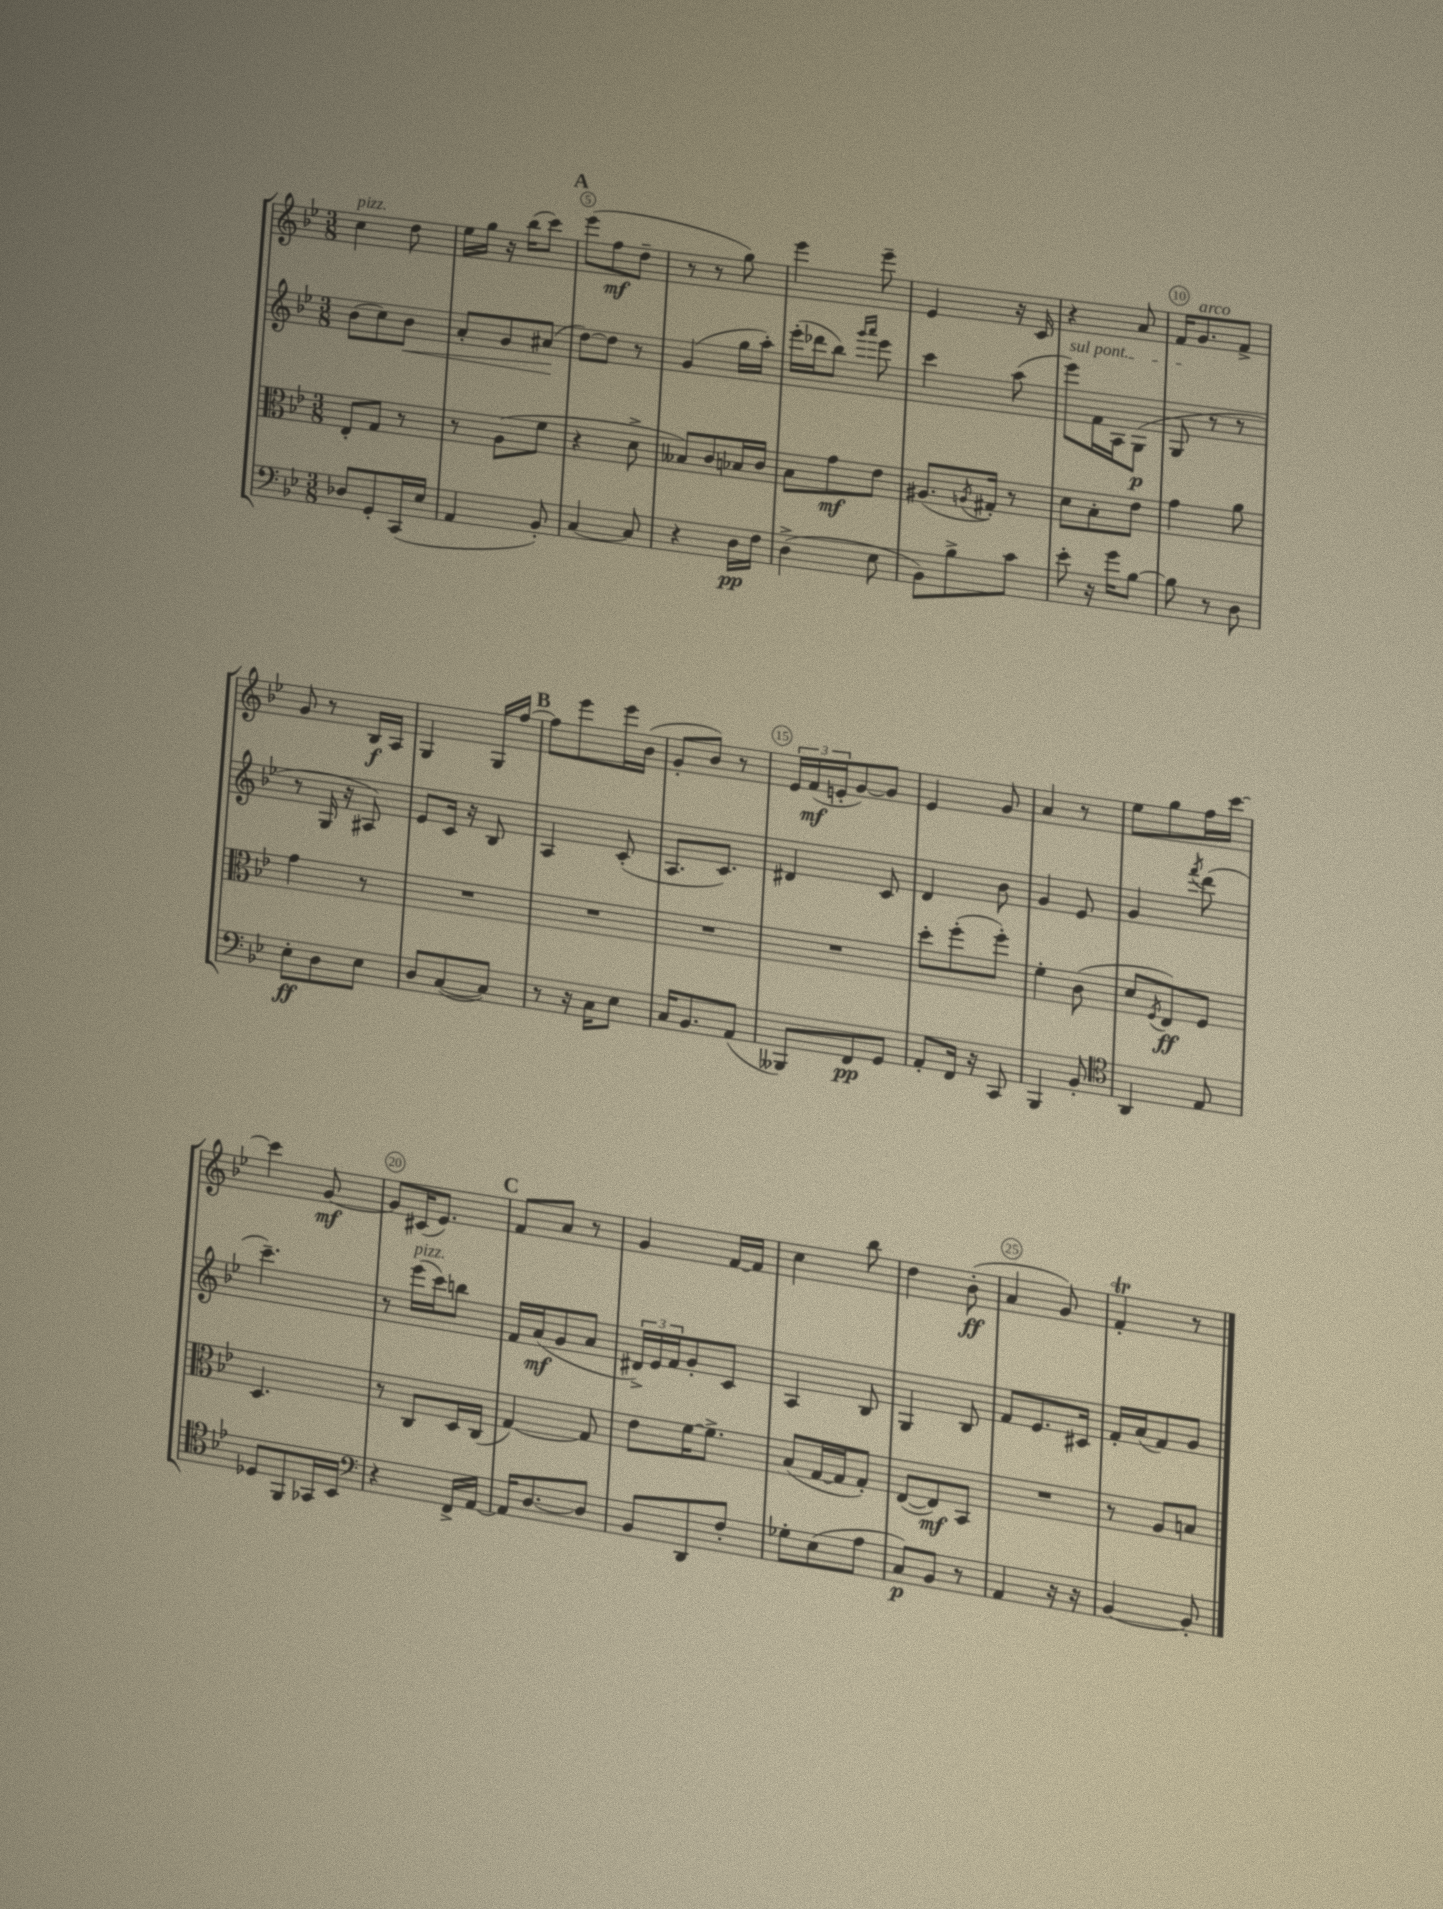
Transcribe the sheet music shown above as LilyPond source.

<<
\new StaffGroup <<
\new Staff = "s0" {
    \clef treble \key bes \major \numericTimeSignature \time 3/8
    c''4^\markup { \italic "pizz." } d''8 |
    ees''16 g''16 r16 bes''16( c'''8) |
    \mark \markup { \bold "A" } ees'''8( f''8\mf d''8-- |
    r8 r8 g''8) |
    ees'''4 ees'''8-- |
    ees'4 r16 c'16 |
    r4 a'8 |
    f'16 g'8.^\markup { \italic "arco" } f'8-> |
    g'8 r8 bes16\f a16 |
    g4 g16 f''16~ |
    \mark \markup { \bold "B" } f''8 ees'''8 ees'''16 bes'16( |
    g'8-. bes'8) r8 |
    \tuplet 3/2 { ees'16 f'16\mf( e'16-. } g'8~) g'8 |
    ees'4 g'8 |
    a'4 r8 |
    ees''8 g''8 f''16 c'''16~ |
    c'''4 g'8~\mf |
    g'8 cis'16( ees'8.) |
    \mark \markup { \bold "C" } f'8 a'8 r8 |
    g'4 f'16~ f'16 |
    c''4 bes''8 |
    d''4 bes'8-.\ff( |
    a'4 g'8) |
    f'4-.\trill r8 \bar "|." |
}
\new Staff = "s1" {
    \clef treble \key bes \major \numericTimeSignature \time 3/8
    bes'8( c''8) bes'8\< |
    a'8-. g'8 ais'8\!( |
    \mark \markup { \bold "A" } d''8~) d''8 r8 |
    g'4( g''16 a''16-.) |
    ees'''16-.( des'''16 bes''8) \grace { g'''16 a'''16 } ees'''8 |
    c'''4 a''8( |
    \once \override TextSpanner.bound-details.left.text = \markup { \italic "sul pont." } ees'''8\startTextSpan) f'16 a16 g8\p( |
    g8\stopTextSpan r8 r8 |
    r8 g16 r16 ais8) |
    ees'8 c'16 r16 bes8 |
    \mark \markup { \bold "B" } a4 c'8-.( |
    a8. c'8.) |
    dis'4 c'8 |
    d'4 bes'8 |
    g'4 ees'8 |
    g'4 \acciaccatura { f'''8 } d'''8( |
    c'''4.--) |
    r8 ees'''16^\markup { \italic "pizz." }( c'''16) b''8 |
    \mark \markup { \bold "C" } f'16 a'16\mf( g'8 a'8 |
    \tuplet 3/2 { dis'16->) ees'16 f'16 } g'8-. c'8 |
    a4 bes8 |
    g4 bes8 |
    f'8 ees'8. cis'16 |
    f'16-. a'16( f'8) g'8 \bar "|." |
}
\new Staff = "s2" {
    \clef alto \key bes \major \numericTimeSignature \time 3/8
    ees8-. g8 r8 |
    r8 a8( f'8 |
    \mark \markup { \bold "A" } r4 d'8-> |
    beses8) c'8 bes16 c'16 |
    bes8 g'8\mf ees'8 |
    ais8.( \acciaccatura { a8 } gis16-.) r8 |
    d'8 bes8-. ees'8 |
    g'4 a'8 |
    g'4 r8 |
    R4. |
    \mark \markup { \bold "B" } R4. |
    R4. |
    R4. |
    d''8-. f''8-.( f''8-.) |
    f'4-. c'8( |
    d'8 \acciaccatura { f8 } ees8\ff) f8 |
    d4. |
    r8 c8 d16 c16( |
    \mark \markup { \bold "C" } g4~) g8 |
    ees'8 f'16~ f'8.-> |
    bes8( g16~ g16 g8-.) |
    ees8~( ees8\mf) bes,8 |
    R4. |
    r8 a8 b8 \bar "|." |
}
\new Staff = "s3" {
    \clef bass \key bes \major \numericTimeSignature \time 3/8
    des8 g,8-. c,16( ees16 |
    a,4 bes,8-.) |
    \mark \markup { \bold "A" } c4~ c8 |
    r4 d16\pp f16 |
    d4->( ees8 |
    bes,8) bes8-> c'8 |
    ees'8-. r16 g'16 bes8~ |
    bes8 r8 d8 |
    ees8-.\ff d8 ees8 |
    d8 c8~( c8) |
    \mark \markup { \bold "B" } r8 r16 c16 ees8 |
    c16 bes,8. a,8( |
    beses,,8) f,8\pp g,8 |
    a,8-. f,16 r16 c,8 |
    bes,,4 bes,8-. |
    \clef tenor a,4 ees8 |
    des8 f,8 ges,16 bes,16 |
    \clef bass r4 f,16-> a,16~ |
    \mark \markup { \bold "C" } a,16 d8.~ d8 |
    bes,8 d,8 f8-. |
    ges8-. ees8( a8 |
    c8\p) bes,8 r8 |
    a,4 r16 r16 |
    bes,4~ bes,8-. \bar "|." |
}
>>
>>
\layout { \context { \Score currentBarNumber = #3 \override BarNumber.break-visibility = ##(#f #t #t) barNumberVisibility = #(every-nth-bar-number-visible 5) \override BarNumber.stencil = #(make-stencil-circler 0.1 0.3 ly:text-interface::print) } }
